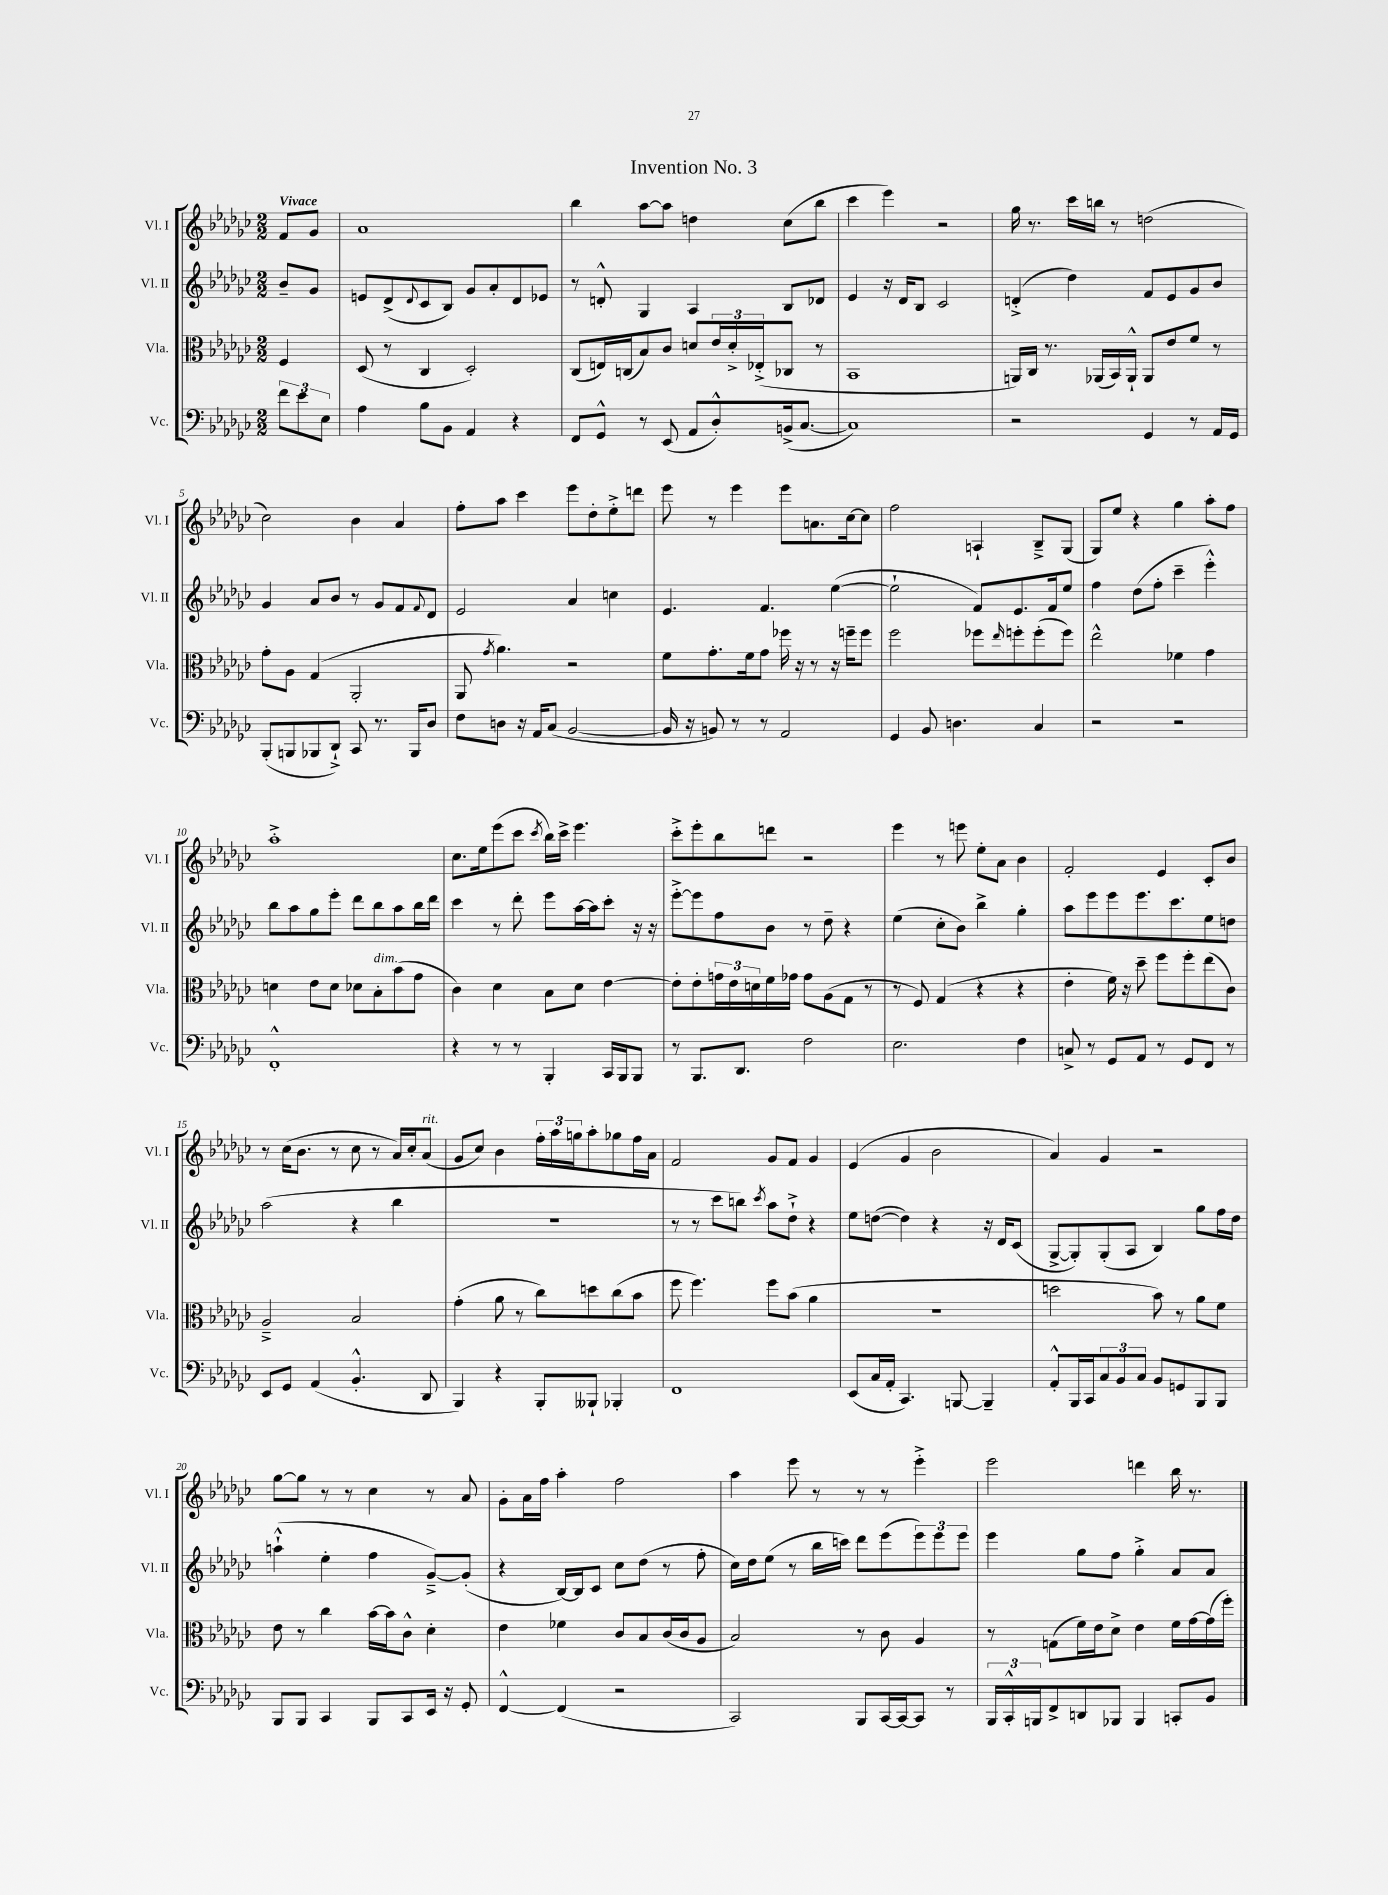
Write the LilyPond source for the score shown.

\header { title = "Invention No. 3" }
<<
\new StaffGroup <<
\new Staff = "s0" \with { instrumentName = "Vl. I" shortInstrumentName = "Vl. I" } {
    \clef treble \key ges \major \numericTimeSignature \time 2/2 \partial 4 \tempo "Vivace"
    f'8 ges'8 |
    aes'1 |
    bes''4 aes''8~ aes''8 d''4 ces''8( bes''8 |
    ces'''4 ees'''4) r2 |
    ges''16 r8. ces'''16 b''16 r8 d''2( |
    ces''2) bes'4 aes'4 |
    f''8-. aes''8 ces'''4 ees'''8 des''8-. ees''8-.-> d'''8 |
    ees'''8 r8 ees'''4 ees'''8 a'8. ces''16~ ces''8 |
    f''2 a4-! bes8---> ges8( |
    ges8) ees''8 r4 ges''4 aes''8-. f''8 |
    aes''1-.-> |
    ces''8. ees''16 ees'''8( ces'''8 \acciaccatura { ces'''8 } bes''16) ces'''16-> ees'''4. |
    ces'''8-.-> ees'''8-. bes''8 d'''8 r2 |
    ees'''4 r8 e'''8 ees''8-. aes'8 bes'4 |
    f'2-. ees'4 ces'8-. bes'8 |
    r8 ces''16( bes'8. r8 ces''8 r8 aes'16) ces''16-. aes'8^\markup { \italic "rit." }( |
    ges'8 ces''8) bes'4 \tuplet 3/2 { f''16-. aes''16 g''16 } aes''8-. ges''8 f''16 aes'16 |
    f'2 ges'8 f'8 ges'4 |
    ees'4( ges'4 bes'2 |
    aes'4) ges'4 r2 |
    ges''8~ ges''8 r8 r8 ces''4 r8 aes'8 |
    ges'8-. aes'16 f''16 aes''4-. f''2 |
    aes''4 ees'''8 r8 r8 r8 ees'''4-.-> |
    ees'''2 d'''4 bes''16 r8. \bar "|." |
}
\new Staff = "s1" \with { instrumentName = "Vl. II" shortInstrumentName = "Vl. II" } {
    \clef treble \key ges \major \numericTimeSignature \time 2/2 \partial 4
    bes'8-- ges'8 |
    e'8 des'8->( \appoggiatura { des'8 } ces'8 bes8) ges'8 aes'8-. des'8 ees'8 |
    r8 d'8-.-^ ges4 aes4 bes8 des'8 |
    ees'4 r16 des'16 bes8 ces'2 |
    d'4-.->( des''4) f'8 ees'8 ges'8 bes'8 |
    ges'4 aes'8 bes'8 r8 ges'8 f'8 \appoggiatura { f'8 } des'8 |
    ees'2 aes'4 c''4 |
    ees'4. f'4. ees''4~( |
    ees''2-! f'8) ees'8. f'16 ees''8 |
    f''4 des''8( f''8-. ces'''4-- ees'''4-.-^) |
    bes''8 aes''8 ges''8 ees'''8-. des'''8 bes''8 aes''8 bes''16 des'''16 |
    ces'''4 r8 des'''8-. ees'''8 aes''16~ aes''16 ces'''8-. r16 r16 |
    ees'''8~-.-> ees'''8 f''8 bes'8 r8 des''8-- r4 |
    ees''4( ces''8-. bes'8) bes''4-> ges''4-. |
    aes''8 ees'''8 ees'''8 ees'''8. ces'''8. ees''8 d''8 |
    aes''2( r4 bes''4 |
    R1 |
    r8 r8 ces'''8 b''8) \acciaccatura { ces'''8 } aes''8 des''8-!-> r4 |
    ees''8 d''8~( d''4) r4 r16 des'16 ces'8( |
    ges8~-> ges8-.) ges8-.( aes8 bes4) ges''8 f''16 des''16 |
    a''4-!-^( ees''4-. f''4 ges'8~--->) ges'8-.( |
    r4 bes16~) bes16 ces'8 ces''8 des''8( r8 f''8-. |
    ces''16) des''16 ees''8( r8 bes''16 c'''16) des'''8 ees'''8( \tuplet 3/2 { ees'''8) ees'''8 ees'''8 } |
    ees'''4 ges''8 f''8 ges''4-.-> aes'8 aes'8 \bar "|." |
}
\new Staff = "s2" \with { instrumentName = "Vla." shortInstrumentName = "Vla." } {
    \clef alto \key ges \major \numericTimeSignature \time 2/2 \partial 4
    f4 |
    des8( r8 ces4 des2-.) |
    ces8( e16) c16( bes8) ces'8 d'8 \tuplet 3/2 { ees'16 d'16-.-> ees16-.->( } ces8 r8 |
    bes,1 |
    a,16) ces16 r8. aes,16( bes,16) aes,16-!-^ aes,8 ees'8 f'8 r8 |
    ges'8-. aes8 ges4( aes,2-. |
    aes,8 \acciaccatura { ges'8 } aes'4.) r2 |
    f'8 ges'8.-. f'16 ges'8 fes''16 r16 r8 r16 f''16-- f''8 |
    f''2 fes''8 \grace { ees''16 } f''8-. f''8-.( f''8) |
    ees''2-^ fes'4 ges'4 |
    d'4 ees'8 d'8 des'8 bes8-.^\markup { \italic "dim." } bes'8( ges'8 |
    ces'4) des'4 bes8 des'8 ees'4~ |
    ees'8-. ees'8-. \tuplet 3/2 { g'16 ees'16 d'16 } f'16 ges'16 ges'8 aes8( ges8 r8 |
    r8 f8) ges4( r4 r4 |
    ees'4-. f'16) r16 des''8-- f''8 f''8-. ees''8( ces'8) |
    aes2---> bes2 |
    ges'4-.( aes'8 r8 ces''8) d''8 ces''8( bes'8 |
    f''8 f''4.) f''8 bes'8( aes'4 |
    R1 |
    d''2 bes'8) r8 aes'8 f'8 |
    ees'8 r8 ces''4 bes'16~ bes'16 ces'8-^ des'4-. |
    ees'4 fes'4 ces'8 bes8 ces'16( ces'16 aes8 |
    bes2) r8 ces'8 aes4 |
    r8 g8( f'16) ees'16 des'8-> ees'4 f'16 ges'16~ ges'16( f''16-.) \bar "|." |
}
\new Staff = "s3" \with { instrumentName = "Vc." shortInstrumentName = "Vc." } {
    \clef bass \key ges \major \numericTimeSignature \time 2/2 \partial 4
    \tuplet 3/2 { f'8 ees'8 ees8 } |
    aes4 bes8 bes,8 aes,4 r4 |
    f,8 ges,8-^ r8 ees,8( aes,8 des8-.-^) b,16->( ces8.~ |
    ces1) |
    r2 ges,4 r8 aes,16 ges,16 |
    bes,,8-.( b,,8 bes,,8 des,8-!->) ces,8 r8. bes,,16 des8 |
    f8 d8 r16 aes,16 ces8( bes,2~ |
    bes,16 r16 b,8) r8 r8 aes,2 |
    ges,4 bes,8 d4. ces4 |
    r2 r2 |
    f,1-.-^ |
    r4 r8 r8 bes,,4-. ces,16 bes,,16 bes,,8 |
    r8 bes,,8. des,8. f2 |
    ees2. f4 |
    c8-> r8 ges,8 aes,8 r8 ges,8 f,8 r8 |
    ees,8 ges,8 aes,4( bes,4.-.-^ des,8 |
    bes,,4) r4 bes,,8-. beses,,8-! bes,,4-. |
    f,1 |
    ees,8( ces16 aes,16-. ces,4.) b,,8~ b,,4-- |
    aes,8-.-^ bes,,16 ces,16 \tuplet 3/2 { ces8 bes,8 ces8 } bes,8 g,8 bes,,8 bes,,8 |
    bes,,8 bes,,8 ces,4 bes,,8 ces,8 ees,16 r16 ges,8-. |
    f,4~-^ f,4( r2 |
    ces,2) bes,,8 ces,16~ ces,16~ ces,8 r8 |
    \tuplet 3/2 { bes,,16 ces,16-.-^ b,,16 } f,8-> d,8 bes,,8 bes,,4 c,8-. bes,8 \bar "|." |
}
>>
>>
